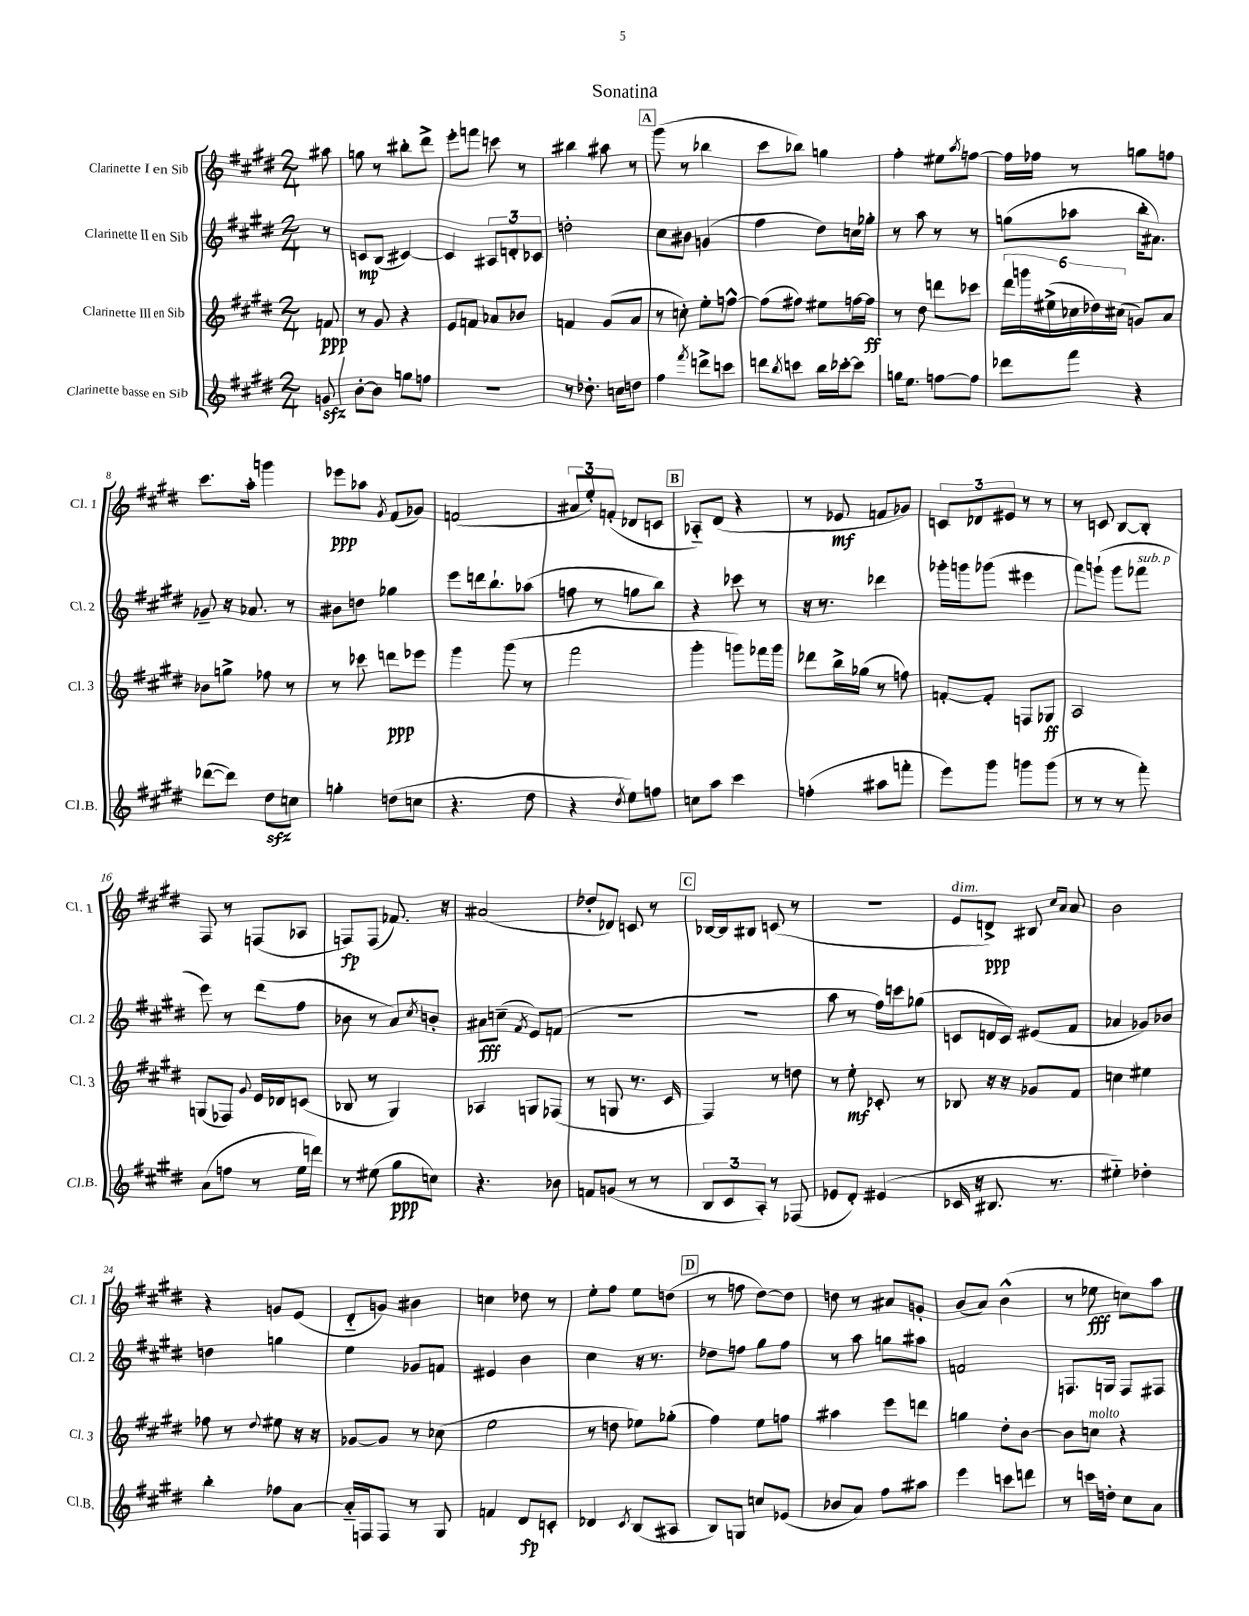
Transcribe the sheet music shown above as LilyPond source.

\header { title = "Sonatina" }
<<
\new StaffGroup <<
\new Staff = "s0" \with { instrumentName = "Clarinette I en Sib" shortInstrumentName = "Cl. 1" } {
    \clef treble \key e \major \numericTimeSignature \time 2/4 \partial 8
    ais''8 |
    g''8 r8 bis''8-. dis'''8-> |
    e'''8-. f'''8 c'''8 r8 |
    bis''4 ais''8 r8 |
    \mark \markup { \box "A" } gis'''8( r8 bes''4 |
    cis'''8 bes''8) g''4 |
    fis''4-. eis''8 \acciaccatura { a''8 } f''8~ |
    f''16 fes''16 r8 g''8 f''8 |
    cis'''8. a''16-. g'''4 |
    ees'''8\ppp aes''8 \acciaccatura { gis'8 } fis'8( ges'8) |
    f'2( |
    \tuplet 3/2 { ais'8 e''8-.) f'8-.( } des'8 c'8 |
    \mark \markup { \box "B" } aes8-_) dis'8( r4 |
    r8 ees'8\mf f'8 ges'8) |
    \tuplet 3/2 { c'8 des'8 eis'8 } r8 r8 |
    r8 c'8 b8~ b8-. |
    fis8 r8 f8( aes8 |
    f8\fp) f8( fes'8.) r16 |
    ais'2( |
    des''8-. des'8) c'8 r8 |
    \mark \markup { \box "C" } bes16~ bes16 bis8 c'8( r8 |
    R2 |
    e'8^\markup { \italic "dim." } d'8->\ppp) bis8 \grace { cis''16 a'16 } a'8 |
    b'2 |
    r4 g'8 e'8( |
    dis'8-_ g'8) bis'4 |
    c''4 des''8 r8 |
    e''8-. fis''8 e''8 d''8( |
    \mark \markup { \box "D" } r8 f''8 dis''8~) dis''8 |
    d''8 r8 ais'8 g'8-. |
    b'8( a'8) b'4-^( |
    r8 ees''8\fff c''8) a''8 \bar "|." |
}
\new Staff = "s1" \with { instrumentName = "Clarinette II en Sib" shortInstrumentName = "Cl. 2" } {
    \clef treble \key e \major \numericTimeSignature \time 2/4 \partial 8
    r8 |
    c'8\mp b8( cis'4~) |
    cis'4 \tuplet 3/2 { ais8 d'8-. ces'8 } |
    d''2-. |
    \mark \markup { \box "A" } cis''8 bis'8 g'4( |
    fis''4 dis''8) c''16 ges''16-. |
    r8 a''8 r8 r8 |
    g''8( aes''8 b''16-. ais'8.) |
    ges'8-- r16 aes'8. r8 |
    bis'8 d''8 ges''4 |
    e'''8 d'''16 b''8.-! aes''8( |
    f''8 r8 g''8 b''8) |
    \mark \markup { \box "B" } r4 ces'''8 r8 |
    r16 r8. des'''4 |
    ges'''16-. g'''16 ges'''8( eis'''4 |
    fis'''8) g'''8-!( g'''8 fes'''8^\markup { \italic "sub. p" } |
    e'''8) r8 dis'''8( fis''8 |
    bes'8 r8 a'8) \acciaccatura { cis''8 } b'8-. |
    ais'8\fff c''8--( \acciaccatura { fis'8 } e'8) f'8( |
    R2 |
    \mark \markup { \box "C" } R2 |
    a''8 r8 fis''16) c'''16 ges''8( |
    c'8 d'16 c'16) eis'8( fis'8 |
    aes'4 ges'8) bes'8 |
    d''4 g''4 |
    e''4 ges'8 f'8 |
    eis'4 b'4 |
    cis''4 r16 r8. |
    \mark \markup { \box "D" } des''8 f''8 gis''8 f''8 |
    r8 a''8 g''8 ais''8 |
    f'2 |
    f8. g16 f8 fis8 \bar "|." |
}
\new Staff = "s2" \with { instrumentName = "Clarinette III en Sib" shortInstrumentName = "Cl. 3" } {
    \clef treble \key e \major \numericTimeSignature \time 2/4 \partial 8
    f'8\ppp |
    r8 gis'8 r4 |
    e'8 f'8 aes'8 bes'8 |
    f'4 gis'8( a'8 |
    \mark \markup { \box "A" } r8 c''8-.) e''8-. f''8~-^ |
    f''8( fis''8) eis''8 f''16~ f''16\ff |
    r8 dis''8 d'''8 ces'''8 |
    \tuplet 6/4 { dis'''16 g'''16 eis''16->( ces''16 des''16) cis''16( } g'8) a'8 |
    bes'8 g''8-> fes''8 r8 |
    r8 ces'''8 d'''8\ppp ees'''8 |
    gis'''4 gis'''8( r8 |
    fis'''2 |
    \mark \markup { \box "B" } gis'''4-. g'''8) fes'''16 g'''16 |
    des'''8 b''16-> ges''16( r8 f''8) |
    f'8~-. f'8-. f8 ges8\ff |
    a2 |
    g8( fes8) \appoggiatura { gis'8 } e'16 des'16 c'8( |
    bes8 r8 gis4) |
    aes4 g8 fes8( |
    r8 g8 r8. cis'16 |
    \mark \markup { \box "C" } fis4) r8 d''8 |
    r8 e''8-.\mf ces'8-. r8 |
    bes8 r16 r16 ges'8 fis'8 |
    c''4 eis''4 |
    fes''8 r8 \appoggiatura { dis''8 } eis''8 r16 r16 |
    ges'8~ ges'8 r8 ces''8( |
    e''2 |
    r8 d''8 ees''8) ges''8-.( |
    \mark \markup { \box "D" } fis''4) e''8 f''8 |
    ais''4 e'''8 d'''8 |
    g''4 dis''8-. b'8~ |
    b'8 c''8^\markup { \italic "molto" } r4 \bar "|." |
}
\new Staff = "s3" \with { instrumentName = "Clarinette basse en Sib" shortInstrumentName = "Cl.B." } {
    \clef treble \key e \major \numericTimeSignature \time 2/4 \partial 8
    g'8\sfz |
    b'8~-. b'8 g''8 f''8 |
    R2 |
    r8 des''8.-. c''16 d''8 |
    \mark \markup { \box "A" } fis''4 \acciaccatura { fis'''8 } d'''8-> c'''8 |
    d'''8 \acciaccatura { b''8 } c'''8 b''16 ces'''16~-. ces'''8 |
    g''16 e''8. f''8~ f''8 |
    des'''8 fis'''8 r4 |
    des'''8~( des'''8) dis''8\sfz c''8 |
    g''4-. d''8( c''8 |
    r4. dis''8 |
    r4 \acciaccatura { dis''8 } e''8) f''8 |
    \mark \markup { \box "B" } c''8 a''8 cis'''4 |
    f''4-.( ais''8 f'''8-. |
    e'''8) gis'''8 g'''8 g'''8( |
    r8 r8 r8 fis'''8-.) |
    a'8( f''8 r8 e''16 d'''16) |
    r8 eis''8( gis''8\ppp c''8) |
    r4. bes'8 |
    f'8 g'8( r8 r8 |
    \mark \markup { \box "C" } \tuplet 3/2 { b8 cis'8 a8-.) } r8 fes8( |
    ees'8 dis'8-.) eis'4( |
    ces'16 r16 bis8. r8. |
    eis''4-_) des''4-. |
    b''4-. fes''8 a'8~ |
    a'16-_ f16 f8 r8 gis8 |
    f'4 dis'8\fp c'8-. |
    des'4 \acciaccatura { cis'8 } b8( ais8 |
    \mark \markup { \box "D" } b8) g8 c''8 ees'8( |
    bes'8 a'8) fis''8 ais''8 |
    e'''4 c'''8 d'''8 |
    r8 c'''16 d''16-. cis''8 a'8 \bar "|." |
}
>>
>>
